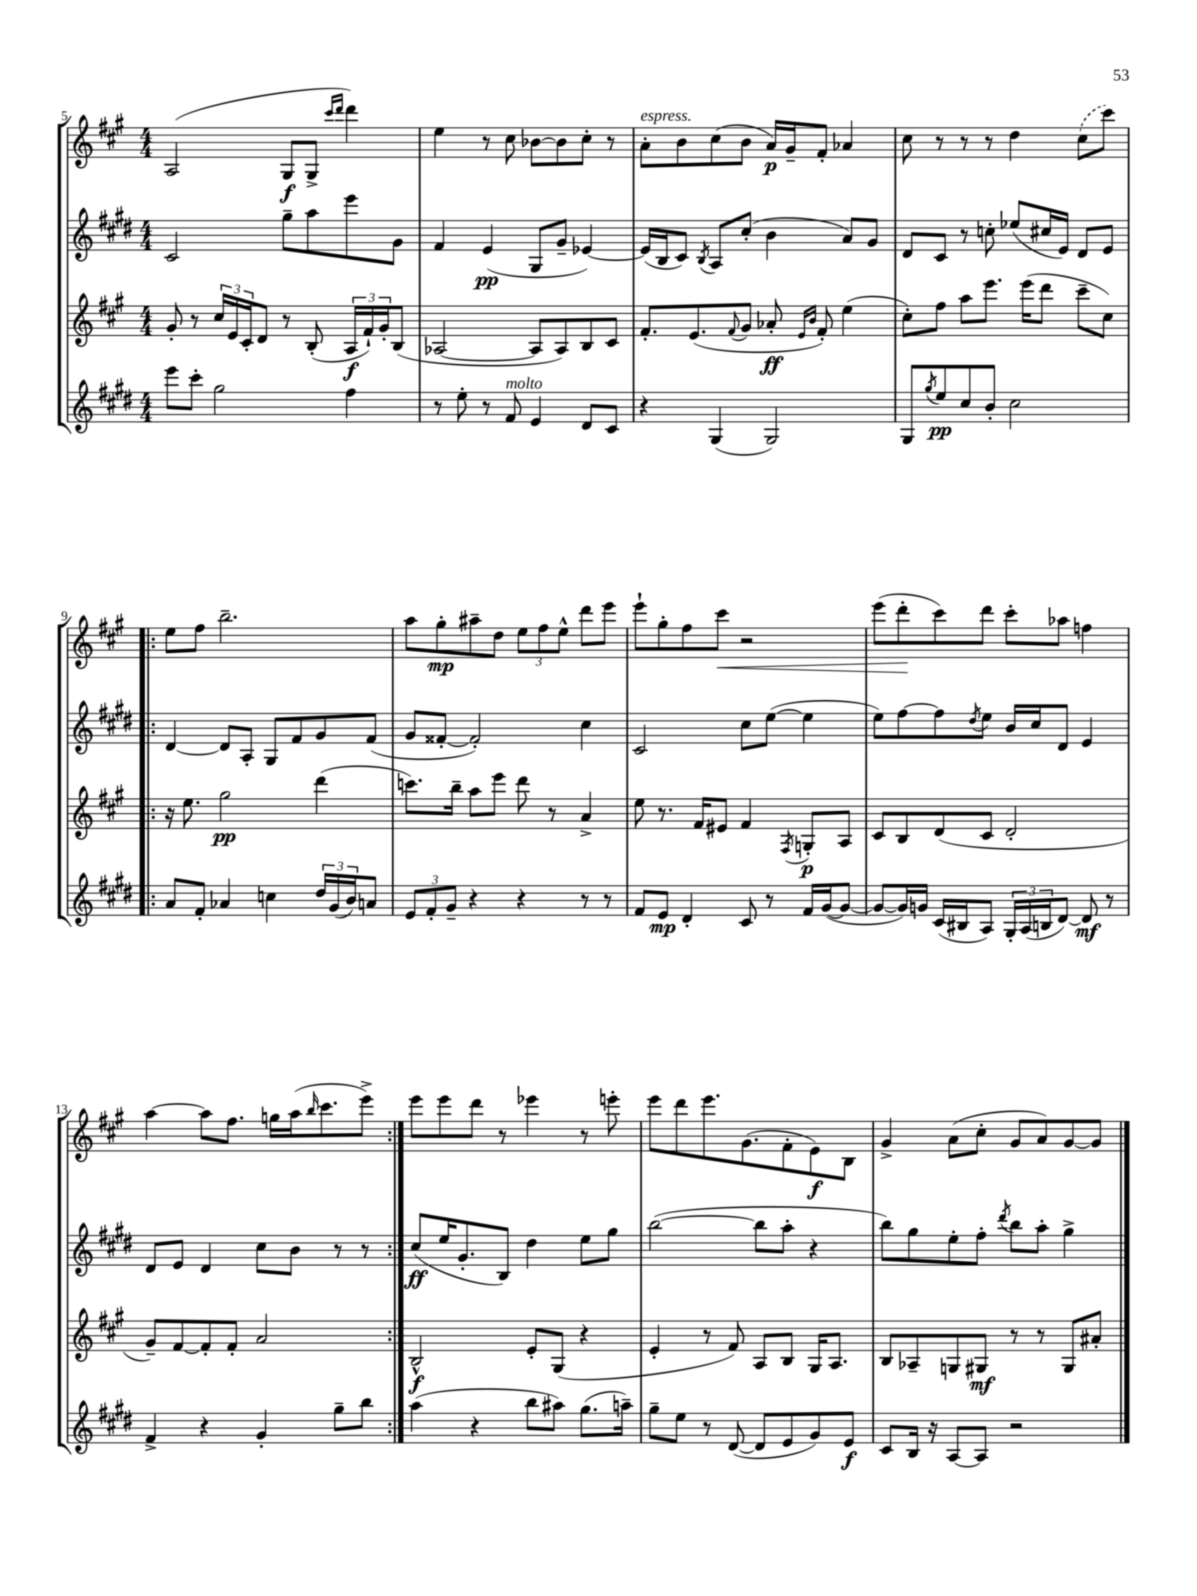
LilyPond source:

<<
\new StaffGroup <<
\new Staff = "s0" {
    \clef treble \key a \major \numericTimeSignature \time 4/4
    a2( gis8\f gis8-> \grace { cis'''16 d'''16 } d'''4) |
    e''4 r8 cis''8 bes'8~ bes'8 cis''8-. r8 |
    a'8-.^\markup { \italic "espress." } b'8 cis''8( b'8 a'16\p) gis'16-- fis'8-. aes'4 |
    cis''8 r8 r8 r8 d''4 \once \slurDashed cis''8( cis'''8) |
    \repeat volta 2 { e''8 fis''8 b''2.-- |
    a''8 gis''8-.\mp ais''8-- d''8 \tuplet 3/2 { e''8 fis''8 e''8-^ } d'''8 e'''8 |
    e'''8-! gis''8-. fis''8 cis'''8\< r2 |
    e'''8( d'''8-.\! cis'''8) d'''8 cis'''8-. aes''8 f''4 |
    a''4~ a''8 fis''8. g''16 a''16( \grace { b''16 } cis'''8. e'''8->) | }
    e'''8 e'''8 d'''8 r8 ees'''4 r8 e'''8-. |
    e'''8 d'''8 e'''8. gis'8.( fis'8-. e'8\f) b8 |
    gis'4-> a'8( cis''8-. gis'8 a'8) gis'8~ gis'8 \bar "|." |
}
\new Staff = "s1" {
    \clef treble \key e \major \numericTimeSignature \time 4/4
    cis'2 gis''8-- a''8 e'''8 gis'8 |
    fis'4 e'4\pp( gis8 gis'8-- ees'4~) |
    ees'16( b16 cis'8) \acciaccatura { b8 } a8 cis''8-.( b'4 a'8) gis'8 |
    dis'8 cis'8 r8 c''8-. ees''8( cis''16 e'16) dis'8 e'8 |
    \repeat volta 2 { dis'4~ dis'8 a8-. gis8 fis'8 gis'8 fis'8( |
    gis'8 fisis'8~-. fisis'2-.) cis''4 |
    cis'2 cis''8 e''8~( e''4 |
    e''8) fis''8~ fis''8 \acciaccatura { dis''8 } e''8 b'16 cis''16 dis'8 e'4 |
    dis'8 e'8 dis'4 cis''8 b'8 r8 r8 | }
    cis''8\ff( e''16 gis'8.-. b8) dis''4 e''8 gis''8 |
    b''2~( b''8 a''8-. r4 |
    b''8) gis''8 e''8-. fis''8-. \acciaccatura { dis'''8 } b''8 a''8-. gis''4-> \bar "|." |
}
\new Staff = "s2" {
    \clef treble \key a \major \numericTimeSignature \time 4/4
    gis'8-. r8 \tuplet 3/2 { cis''16 e'16 cis'16-. } d'8 r8 b8-.( \tuplet 3/2 { a16\f fis'16-!) gis'16-. } b8( |
    aes2~ aes8 aes8) b8 cis'8 |
    fis'8.-. e'8.( \appoggiatura { fis'8 } gis'8 aes'8-.\ff \grace { e'16 b'16 } fis'8-.) e''4( |
    cis''8-.) fis''8 a''8 e'''8. e'''16( d'''8 cis'''8-- cis''8) |
    \repeat volta 2 { r16 e''8. gis''2\pp d'''4( |
    c'''8.) b''16-- a''8 e'''8 d'''8 r8 a'4-> |
    e''8 r8. fis'16 eis'8 fis'4 \acciaccatura { fis8 } g8-.\p a8 |
    cis'8 b8 d'8( cis'8 d'2-. |
    gis'8--) fis'8~ fis'8-. fis'8-. a'2 | }
    b2-^\f e'8-. gis8( r4 |
    e'4-. r8 fis'8) a8 b8 gis16 a8. |
    b8 aes8-- g8 gis8\mf r8 r8 gis8 ais'8-. \bar "|." |
}
\new Staff = "s3" {
    \clef treble \key e \major \numericTimeSignature \time 4/4
    e'''8 cis'''8-. gis''2 fis''4 |
    r8 e''8-. r8 fis'8^\markup { \italic "molto" } e'4 dis'8 cis'8 |
    r4 gis4( gis2) |
    gis8 \acciaccatura { gis''8 } e''8\pp cis''8 b'8-. cis''2 |
    \repeat volta 2 { a'8 fis'8-. aes'4 c''4 \tuplet 3/2 { dis''16 gis'16( b'16) } a'8 |
    \tuplet 3/2 { e'8 fis'8-. gis'8-- } r4 r4 r8 r8 |
    fis'8 e'8\mp dis'4-. cis'8 r8 fis'16 gis'16~( gis'8~ |
    gis'8~ gis'16) g'16 cis'16( bis16 a8) \tuplet 3/2 { gis16-. a16( b16 } dis'8~) dis'8\mf r8 |
    fis'4-> r4 gis'4-. gis''8-- b''8 | }
    a''4( r4 b''8 ais''8) gis''8.( a''16--) |
    gis''8-- e''8 r8 dis'8~( dis'8 e'8 gis'8) e'8\f |
    cis'8 b16 r16 a8~ a8 r2 \bar "|." |
}
>>
>>
\layout { \context { \Score currentBarNumber = #5 } }
